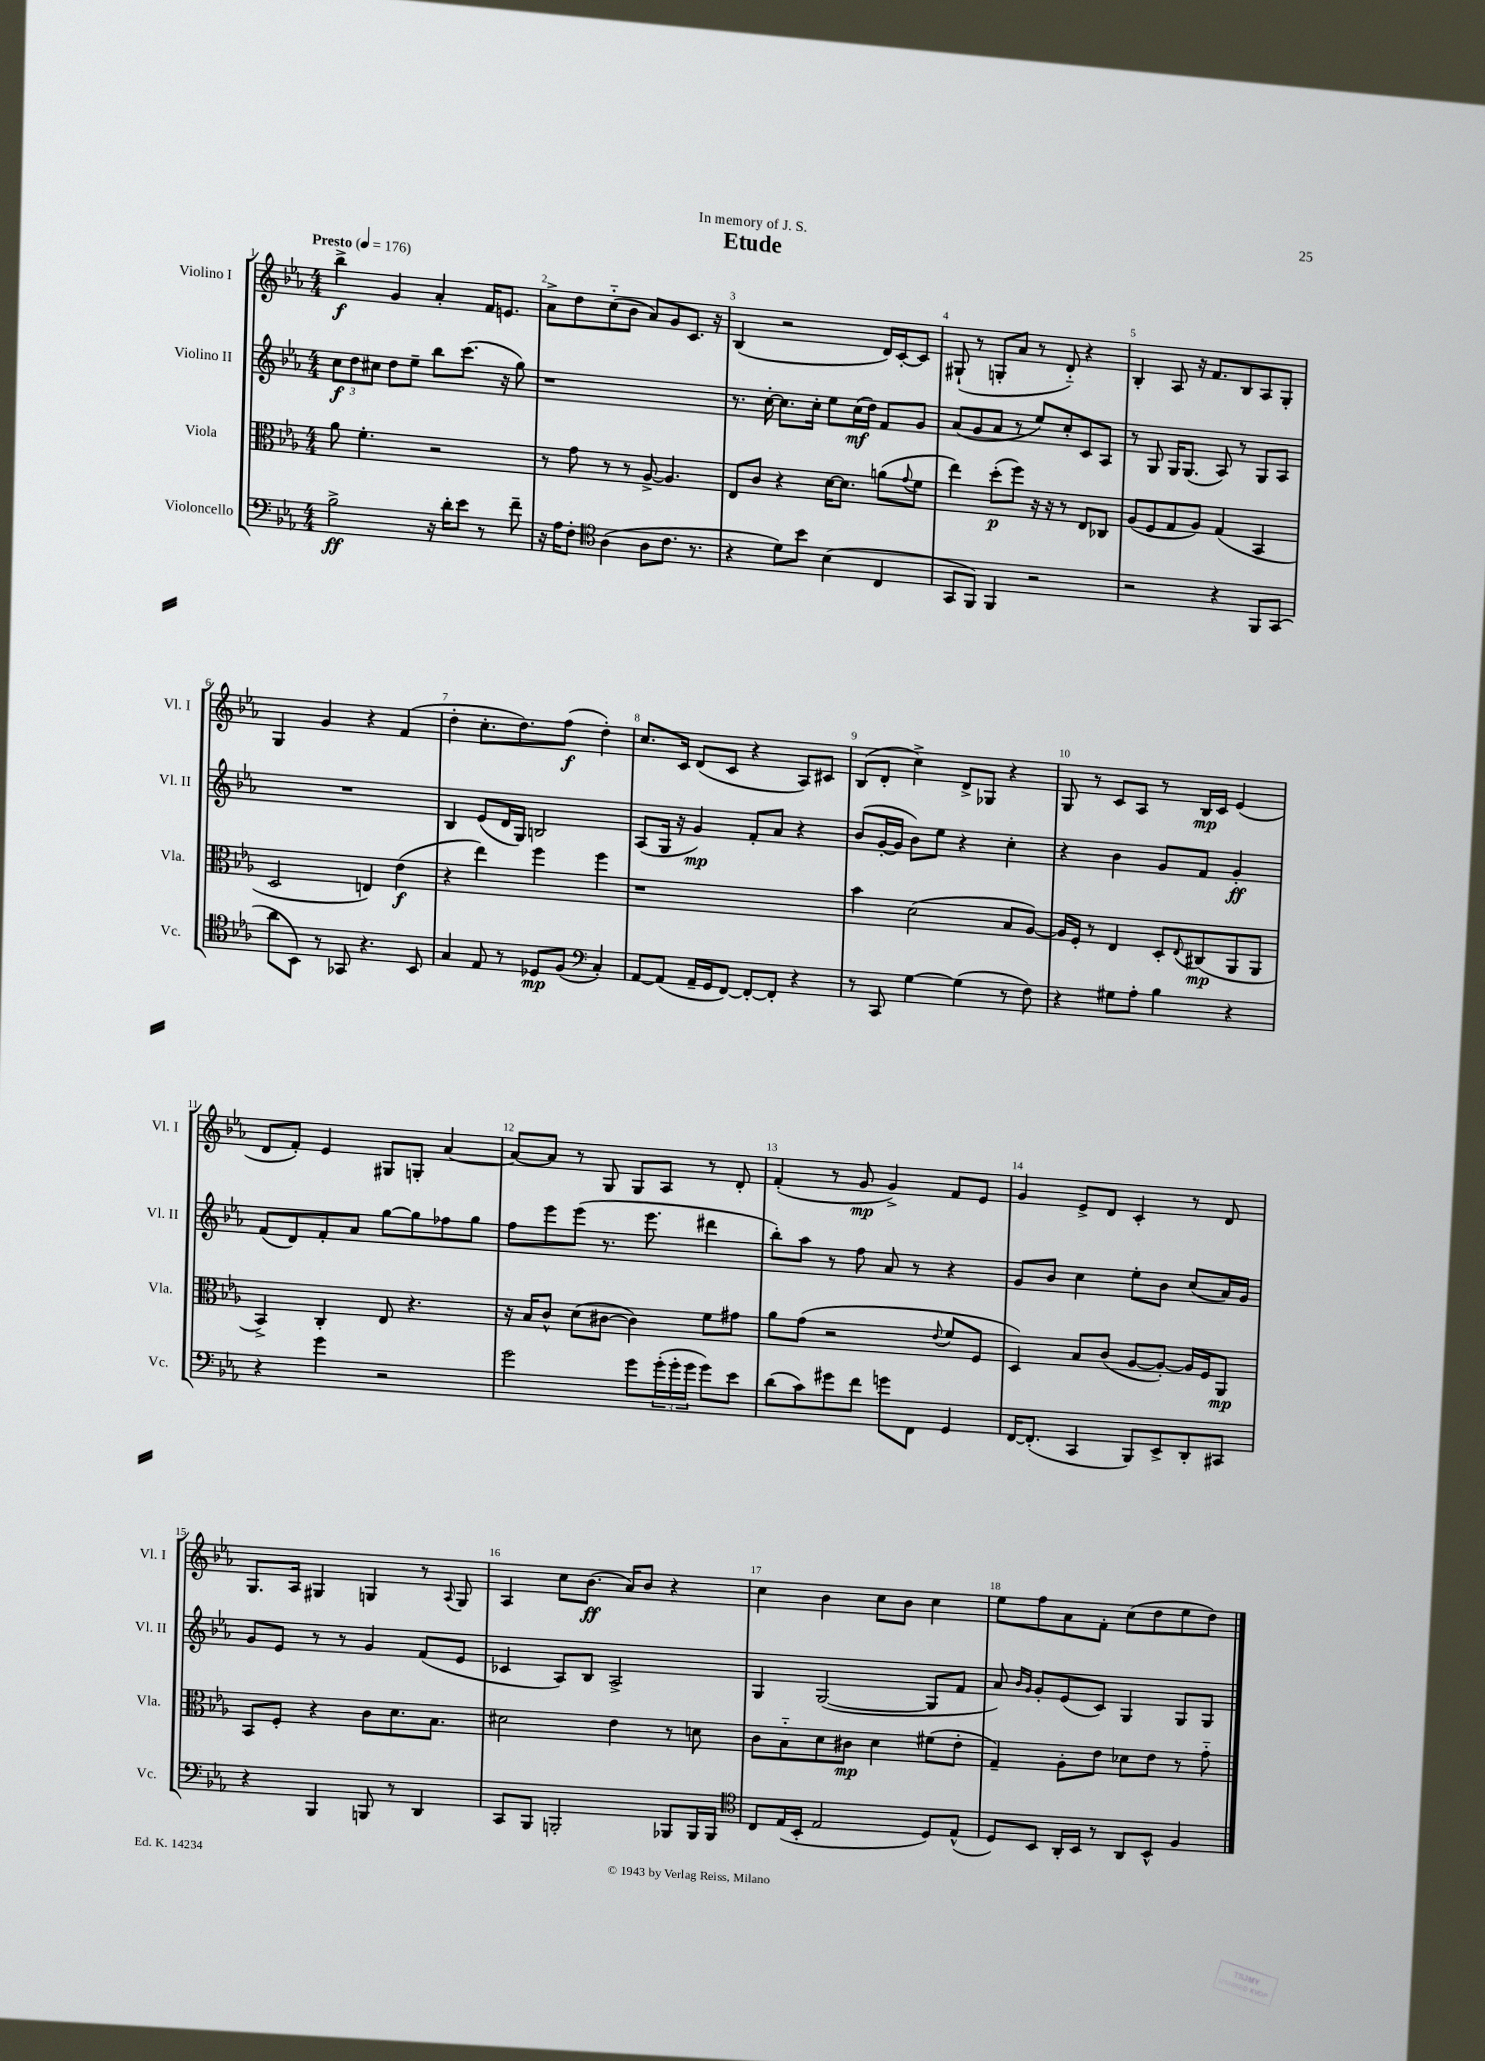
\header { title = "Etude" dedication = "In memory of J. S." }
<<
\new StaffGroup <<
\new Staff = "s0" \with { instrumentName = "Violino I" shortInstrumentName = "Vl. I" } {
    \clef treble \key ees \major \numericTimeSignature \time 4/4 \tempo "Presto" 4 = 176
    bes''4->\f g'4 aes'4-. f'16 e'8. |
    aes'8-> d''8 c''8-_( bes'8 aes'8) g'8 c'8. r16 |
    bes4( r2 d'16) c'16~-. c'8 |
    gis8-!( r8 g8-. aes'8 r8 d'8-_) r4 |
    bes4-. aes8 r16 f'8. bes8 aes8 g8-. |
    g4 g'4 r4 f'4( |
    d''4-. c''8.-. d''8.) f''8\f( d''4-.) |
    c''8. c'16 d'8( c'8 r4 aes8) cis'8 |
    bes8( d'8-. c''4->) d'8-> ges8 r4 |
    g8 r8 c'8 aes8 r8 bes16\mp c'16 ees'4( |
    d'8 f'8-.) ees'4 gis8 g8-. aes'4~ |
    aes'8~ aes'8 r8 g8 g8 aes8 r8 d'8-. |
    f'4-.( r8 g'8\mp g'4->) f'8 ees'8 |
    g'4 ees'8-> d'8 c'4-. r8 d'8 |
    g8. aes16 gis4 g4 r8 \appoggiatura { aes8 } g8 |
    aes4 c''8 bes'8.\ff( aes'16) bes'8 r4 |
    c''4 bes'4 c''8 bes'8 c''4 |
    ees''8 f''8 aes'8 f'8-. c''8( d''8 ees''8 d''8) \bar "|." |
}
\new Staff = "s1" \with { instrumentName = "Violino II" shortInstrumentName = "Vl. II" } {
    \clef treble \key ees \major \numericTimeSignature \time 4/4
    \tuplet 3/2 { c''8\f d''8 cis''8 } d''8 ees''8-- bes''8 c'''8.( r16 g''8) |
    r1 |
    r8. c''16~-. c''8. c''16-. ees''8 c''16\mf( d''16) f'8 g'8 |
    aes'8( g'8 aes'8 r8 ees''8) c''8-. c'8 aes8 |
    r8 g8 g16 g8.( aes8) r8 g8 aes8 |
    R1 |
    bes4 ees'8( d'16 g16) b2 |
    aes8( g16 r16 g'4\mp) f'8-. aes'8 r4 |
    bes'8( g'16~-. g'16 bes'8) ees''8 r4 c''4-. |
    r4 bes'4 g'8 f'8 g'4-.\ff |
    f'8( d'8) f'8-. aes'8 g''8~ g''8 fes''8 g''8 |
    f''8 ees'''8 ees'''8( r8. ees'''8. dis'''4 |
    bes''8-.) aes''8 r8 f''8 aes'8 r8 r4 |
    g'8 bes'8 c''4 ees''8-. bes'8 c''8( aes'16) g'16 |
    g'8 ees'8 r8 r8 g'4 f'8( ees'8 |
    ces'4 aes8) bes8 aes2-> |
    g4 g2~( g8 f'8 |
    aes'8) \grace { bes'16 g'16 } g'8-. ees'8( c'8) g4 g8 g8 \bar "|." |
}
\new Staff = "s2" \with { instrumentName = "Viola" shortInstrumentName = "Vla." } {
    \clef alto \key ees \major \numericTimeSignature \time 4/4
    aes'8 f'4.-. r2 |
    r8 g'8 r8 r8 aes8~-> aes4. |
    ees8 c'8 r4 d'16~ d'8. a'8( \appoggiatura { g'8 } f'8 |
    ees''4) d''8-.\p( f''8) r16 r16 r8 ees8 ces8 |
    aes8( f8 g8 aes8) g4( bes,4 |
    d2 e4) ees'4\f( |
    r4 ees''4) f''4 f''4 |
    r1 |
    bes'4 d'2( bes8 aes8~) |
    aes16 f16-. r8 ees4 d8-. \appoggiatura { ees8 } cis8\mp( aes,8 aes,8 |
    bes,4->) c4-. ees8 r4. |
    r16 bes16 c'8-^ d'8( cis'8~ cis'4) f'8 gis'8 |
    aes'8 g'8( r2 \appoggiatura { ees'8 } f'8 f8 |
    d4) bes8 c'8( aes8~ aes8~-.) aes16 f16 aes,8\mp |
    bes,8 f8-. r4 c'8 d'8. bes8. |
    dis'2 ees'4 r8 d'8 |
    c'8 bes8-_ d'8 cis'8\mp d'4 fis'8( ees'8-. |
    g4--) aes8-. ees'8 des'8 ees'8 r8 g'8-_ \bar "|." |
}
\new Staff = "s3" \with { instrumentName = "Violoncello" shortInstrumentName = "Vc." } {
    \clef bass \key ees \major \numericTimeSignature \time 4/4
    bes2->\ff r16 d'16-. ees'8 r8 f'8-- |
    r16 aes16 f8-. \clef tenor aes4( aes8 c'8. r8. |
    r4 d'8) bes'8 bes4( c4 |
    g,8 f,8) f,4 r2 |
    r2 r4 f,8 g,8( |
    aes'8 bes,8) r8 ges,8 r4. bes,8 |
    g4 ees8 r8 des8\mp f8( \clef bass c4-.) |
    aes,8~ aes,8( aes,16-- g,16 f,8~) f,8~-. f,8-. r4 |
    r8 c,8 g4~ g4( r8 f8) |
    r4 gis8 aes8-. bes4 r4 |
    r4 g'4 r2 |
    g'2 g'8 \tuplet 3/2 { g'16-.( g'16-. g'16 } g'8) ees'8 |
    d'8( c'8) gis'8 f'8 g'8 f,8 g,4 |
    f,16~ f,8.-.( c,4 bes,,8) ees,8-> d,8-. cis,8 |
    r4 bes,,4 b,,8 r8 d,4 |
    c,8 bes,,8 b,,2-. bes,,8 bes,,16 bes,,16 |
    \clef tenor c8 ees16( bes,16-. ees2 d8) ees8-^( |
    d8) bes,8 aes,16-. bes,16 r8 aes,8 bes,8-^ f4 \bar "|." |
}
>>
>>
\layout { \context { \Score \override BarNumber.break-visibility = ##(#f #t #t) barNumberVisibility = #all-bar-numbers-visible } }
